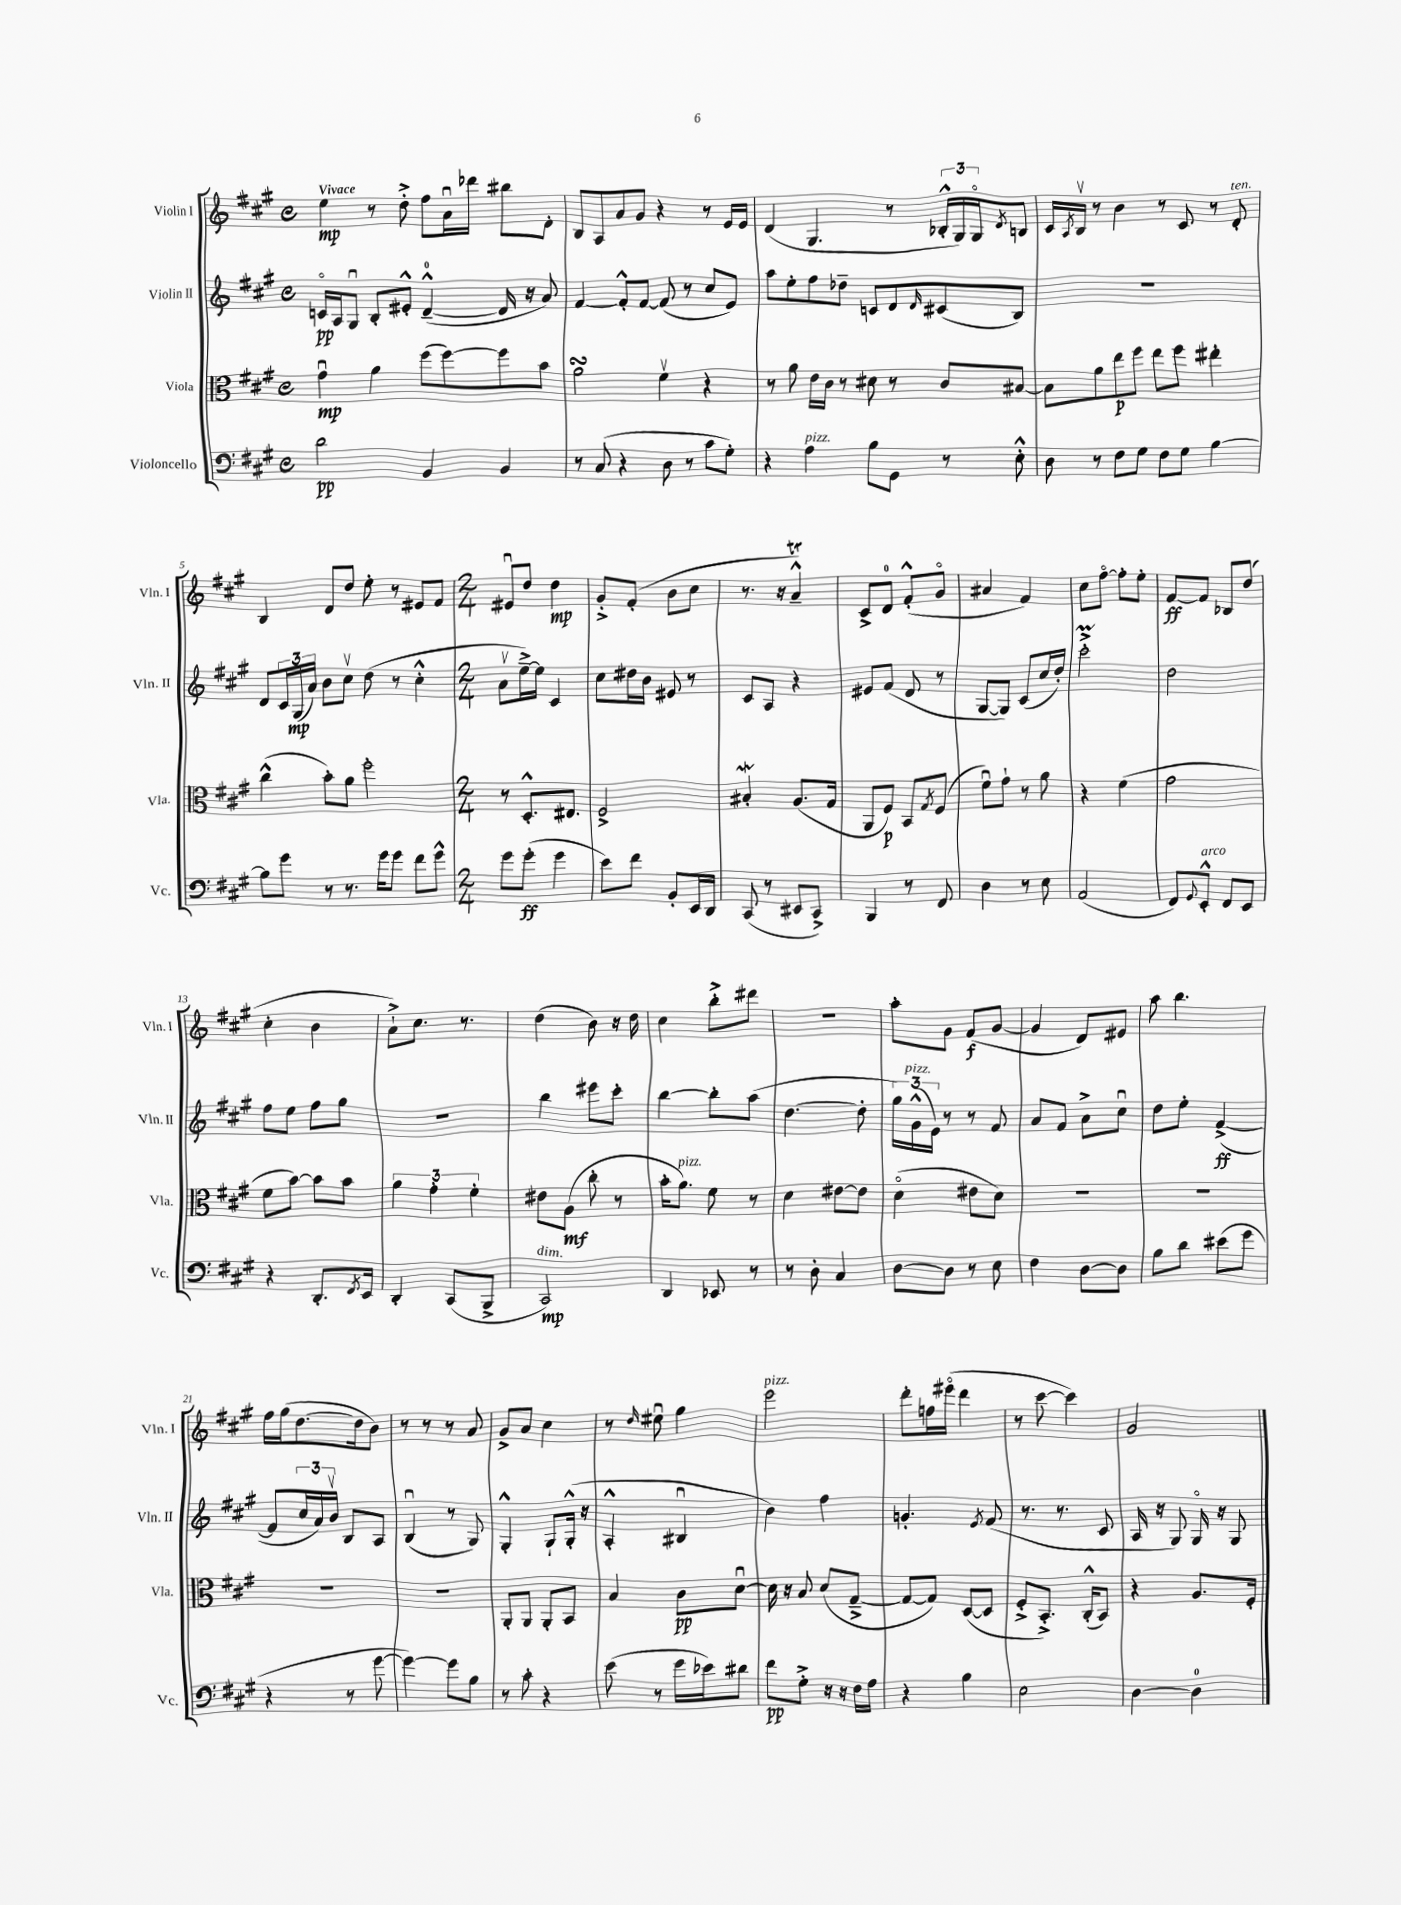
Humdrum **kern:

**kern	**kern	**kern	**kern
*staff4	*staff3	*staff2	*staff1
*clefF4	*clefC3	*clefG2	*clefG2
*k[f#c#g#]	*k[f#c#g#]	*k[f#c#g#]	*k[f#c#g#]
*M4/4	*M4/4	*M4/4	*M4/4
*met(c)	*met(c)	*met(c)	*met(c)
2d	4g#u	16co	4ee
.	.	16A	.
.	.	8G#u	.
.	4a	8B'	8r
.	.	8e#'^^	8dd'^
4BB	(8ff#	([4d~^^	8ff#
.	[8ff#)	.	16au
.	.	.	16ddd-
4BB	8ff#]	16d]	8bb#
.	.	16r	.
.	8b	8a)	8d'
=	=	=	=
8r	2a	[4f#	8B
(8C#	.	.	8A
4r	.	8f#'^^]	8a
.	.	[8f#	8g#
8D	4f#v	(8f#]	4r
8r	.	8r	.
8c#	4r	8cc#	8r
8G#')	.	8e)	16e
.	.	.	16e
=	=	=	=
4r	8r	8aa	(4d
.	8a	8ee'	.
4A	16e	8ff#	4.G#
.	16c#	.	.
.	8r	8dd-~	.
8B	8d#	8c	.
8GG#	8r	8d	8r
.	.	16qqd	.
8r	8c#	(8c#	24B-'^^
.	.	.	24G#)
.	.	.	24G#o
.	.	.	8qd
8E'^^	[8B#	8B)	8B
=	=	=	=
8D	8B#]	1r	16c#
.	.	.	8qA
.	.	.	16Bv
8r	8a	.	8r
8F#	8ee	.	4b
8G#	8ff#	.	.
8F#	8ee	.	8r
8G#	8ff#	.	8c#
[4B	4ee#'	.	8r
.	.	.	8d'
=	=	=	=
8B]	(4cc#^^	8d	4B
8g#	.	24c#	.
.	.	(24G#	.
.	.	24a)	.
8r	8b')	8b	8d
8.r	8a	8cc#v	8dd
.	2ff#'	(8dd	8ee'
16g#	.	.	.
8g#	.	8r	8r
8f#	.	4cc#'^^	8e#
8g#^^	.	.	8f#
=	=	=	=
*M2/4	*M2/4	*M2/4	*M2/4
8g#	8r	8av	8e#u
(8g#'	8.D'^^	[16ee~^)	8dd
.	.	16ee]	.
4g#	.	4c#	4dd
.	8.E#	.	.
=	=	=	=
8e)	2F#^	8cc#	8g#'^
8f#	.	16dd#	(8f#'
.	.	16b	.
8BB'	.	8e#	8b
16EE	.	8r	8cc#
16DD	.	.	.
=	=	=	=
(8CC#	4B#'	8c#	8.r
8r	.	8A	.
.	.	.	16r
8EE#	(8.A	4r	4a~^^)
8CC#^)	.	.	.
.	16G#	.	.
=	=	=	=
4BBB	8AA	8e#	8c#^
.	8F#)	(8f#	8d
8r	8BB	8d	(8f#'^^
.	8qG#	.	.
8FF#	(8F#	8r	8g#o
=	=	=	=
4D	8f#u)	[8G#	4a#
.	8g#`	8G#])	.
8r	8r	(8c#	4f#)
8E	8a	16cc#	.
.	.	16dd')	.
=	=	=	=
(2AA	4r	2ccc#'^	8cc#
.	.	.	[8ff#o
.	(4f#	.	8ff#']
.	.	.	8ee'
=	=	=	=
8FF#)	2g#	2dd	[8f#
8qqGG#	.	.	.
8EE'^^	.	.	8f#]
8FF#	.	.	8B-
8EE	.	.	(8dd
=	=	=	=
4r	8f#	8ff#	4cc#'
.	[8b)	8ee	.
8.DD'	8b]	8ff#	4b
.	8b	8gg#	.
8qFF#	.	.	.
16EE	.	.	.
=	=	=	=
4DD'	6a	2r	8a`^)
.	.	.	8.cc#
.	6g#'	.	.
(8CC#	.	.	.
.	.	.	8.r
.	6f#'	.	.
8BBB^	.	.	.
=	=	=	=
2CC#)	8e#	4bb	(4dd
.	(8A	.	.
.	8cc#'	8eee#	8b)
.	8r	8ccc#'	16r
.	.	.	16dd
=	=	=	=
4DD	16b'	[4bb	4cc#
.	8.a)	.	.
8EE-	8f#	8bb']	8bb'^
8r	8r	(8aa	8ddd#
=	=	=	=
8r	4d	[4.dd	2r
8D'	.	.	.
4C#	[8e#	.	.
.	8e#]	8dd']	.
=	=	=	=
[8D	(4do	24gg#)	8aa'
.	.	(24g#^^	.
.	.	24e)	.
8D]	.	8r	8g#
8r	8e#	8r	(8f#
8E	8d)	8f#	[8g#
=	=	=	=
4F#	2r	8a	4g#]
.	.	8f#	.
[8D	.	8a^	8d)
8D]	.	8cc#u	8e#
=	=	=	=
8B	2r	8dd	8aa
8d	.	8ee'	4.bb
(8e#	.	([4f#^	.
8g#	.	.	.
=	=	=	=
4r	2r	8f#]	16ff#
.	.	.	(16gg#
.	.	24cc#	[8.dd
.	.	24a)	.
.	.	24bv	.
8r	.	8B	.
.	.	.	16dd]
[8g#	.	8A	8b)
=	=	=	=
4g#_)	2r	(4Bu	8r
.	.	.	8r
8g#]	.	8r	8r
8B	.	8G#)	8a
=	=	=	=
8r	8AA'	4G#'^^	8g#^
8c#'	8AA	.	8a
4r	8AA'	8G#`	4cc#
.	8BB	(16G#'^^	.
.	.	16r	.
=	=	=	=
(8e	4B	4A'^^	8r
.	.	.	16qqdd
8r	.	.	8ee#u
16g#	8c#	4B#u	4gg#
16e-)	.	.	.
8d#	[8du	.	.
=	=	=	=
8f#	16d]	4b)	2eee
.	16r	.	.
8G#'^	8B	.	.
16r	(8d	4ff#	.
16r	.	.	.
16F#	[8G#~^	.	.
16A	.	.	.
=	=	=	=
4r	8G#_	4.g'	8ddd'
.	8G#])	.	16ff
.	.	.	(16eee#o
4B	([8D	.	4ddd
.	.	8qe	.
.	8D]	(8f#	.
=	=	=	=
2E	8F#'^	8.r	8r
.	8.BB'^)	.	[8ccc#
.	.	8.r	.
.	.	.	4ccc#])
.	(16C#'^^	.	.
.	8BB)	8c#	.
=	=	=	=
[4D	4r	16A	2g#
.	.	16r	.
.	.	8G#)	.
4D]	8.A	16G#o	.
.	.	16r	.
.	.	8G#	.
.	16F#'	.	.
==	==	==	==
*-	*-	*-	*-
